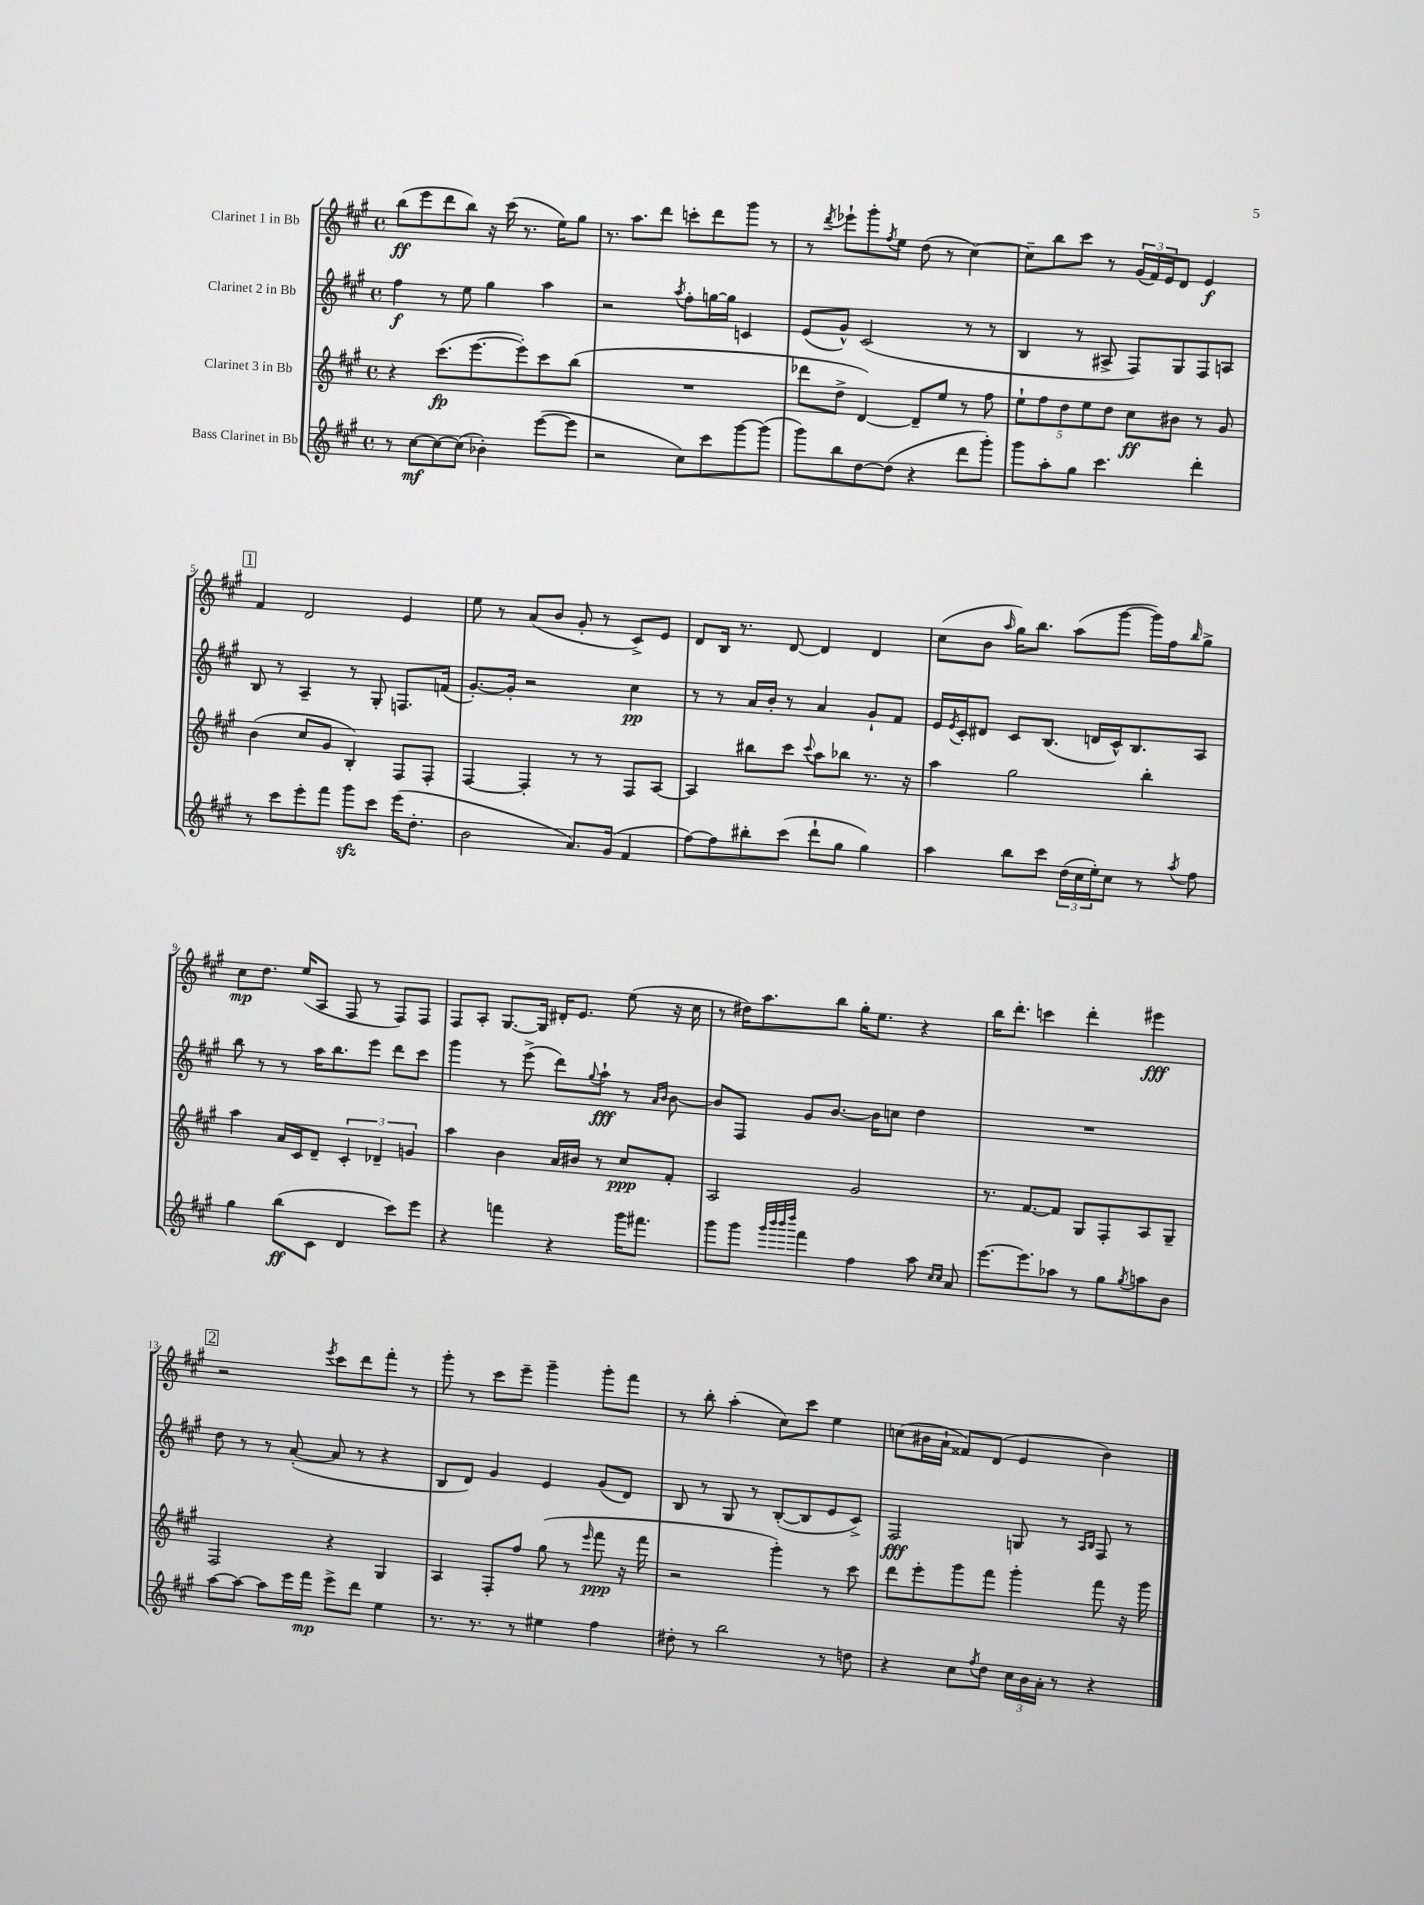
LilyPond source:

<<
\new StaffGroup <<
\new Staff = "s0" \with { instrumentName = "Clarinet 1 in Bb" } {
    \clef treble \key a \major \defaultTimeSignature \time 4/4
    b''8\ff( e'''8 d'''8 b''8) r16 cis'''16( r8. e''16) gis''8 |
    r8. a''8. d'''8 c'''8-. d'''8 gis'''8 r8 |
    r8 \acciaccatura { d'''8 } ees'''8-! gis'''8-. \acciaccatura { fis''8 } e''8 d''8( r8 cis''4~) |
    cis''8-- b''8 cis'''8 r8 \tuplet 3/2 { gis'16( fis'16) e'16 } d'8 e'4\f |
    \mark \markup { \box "1" } fis'4 d'2 e'4 |
    e''8 r8 a'8( b'8 gis'8-. r8 cis'8->) e'8 |
    d'8 b16 r8. d'8~ d'4 d'4 |
    cis''8( b'8 \grace { a''16 } gis''16) b''8. a''8( gis'''8~ gis'''16) fis''16 \grace { b''16 } gis''8-> |
    cis''8\mp d''8. e''16( a8 fis8 r8 fis8) fis8 |
    fis8 a8-. gis8.~ gis16 dis'16-. e'8. e''8( r16 cis''16 |
    r8 dis''16) a''8. b''8 gis''16-. e''8. r4 |
    b''16 d'''8.-. c'''4 d'''4-. eis'''4\fff |
    \mark \markup { \box "2" } r2 \acciaccatura { e'''8 } cis'''8 d'''8 fis'''8-. r8 |
    gis'''8-. r8 cis'''8 e'''8-- gis'''4-- gis'''8-. fis'''8 |
    r8 b''8-. a''4-.( cis''8) cis'''8 e''4 |
    c''8( bis'16 a'16-! fisis'8) d'8( e'4 bis'4) \bar "|." |
}
\new Staff = "s1" \with { instrumentName = "Clarinet 2 in Bb" } {
    \clef treble \key a \major \defaultTimeSignature \time 4/4
    fis''4\f r8 e''8 gis''4 a''4 |
    r2 \acciaccatura { a''8 } fis''8-. g''16~ g''16 c'4 |
    e'8( gis'8-^) cis'2( r8 r8 |
    b4 r8 ais8-> fis8) gis8 fis8 a8 |
    \mark \markup { \box "1" } b8 r8 a4-- r8 gis8-. f8. f'16( |
    gis'8.~-.) gis'16-. r2 cis''4\pp |
    r8 r8 a'16 b'16-. r8 a'4 gis'8-! fis'8 |
    e'16 \acciaccatura { e'8 } cis'16-. dis'8 cis'8 b8.( d'16 cis'16-^) b8. a8 |
    b''8 r8 r8 a''16 b''8. e'''8 d'''8 cis'''8 |
    gis'''4 r8 e'''8->( d'''8) \appoggiatura { gis''8 } a''8-!\fff r8 \grace { a'16 b'16 } b'8~ |
    b'8 fis8 gis'8 b'8.~ b'16 c''8 d''4 |
    R1 |
    \mark \markup { \box "2" } d''8 r8 r8 a'8~-.( a'8 r8 r4 |
    b8 d'8) gis'4 e'4 gis'8( d'8) |
    b8 r8 gis8 r8 b8~-.( b8 e'8 cis'8->) |
    fis2\fff g8 r8 \grace { a16 b16 } fis8 r8 \bar "|." |
}
\new Staff = "s2" \with { instrumentName = "Clarinet 3 in Bb" } {
    \clef treble \key a \major \defaultTimeSignature \time 4/4
    r4 cis'''8.\fp( e'''8.~ e'''8-.) cis'''8 b''8( |
    R1 |
    des'''8 d''8-> d'4~) d'8-- e''8 r8 fis''8 |
    \tuplet 5/4 { e''8-! fis''8 d''8 e''8 d''8 } cis''8\ff bis'8 r8 gis'8 |
    \mark \markup { \box "1" } b'4( cis''8 gis'8 b4-.) fis8 fis8-. |
    fis4~ fis4-. r8 r8 fis8 a8~ |
    a4 bis''8 cis'''8 \appoggiatura { cis'''8 } a''8 bes''8 r8. r16 |
    a''4 gis''2 b''4-. |
    a''4 a'16 cis'16 d'8-- \tuplet 3/2 { cis'4-. des'4-- g'4 } |
    a''4 b'4 a'16 bis'16 r8 cis''8\ppp fis'8-. |
    a2 gis'2 |
    r8. fis'8.~ fis'8 gis8 fis8-. a8 gis8-- |
    \mark \markup { \box "2" } fis2 r4 gis4 |
    a4 fis8-. fis''8 gis''8( r8 \grace { e'''16 } fis'''8\ppp r16 fis'''16 |
    r2 gis'''4-.) r8 cis'''8 |
    d'''8 e'''8-. gis'''8 fis'''8 gis'''4-. fis'''8 r16 gis'''16 \bar "|." |
}
\new Staff = "s3" \with { instrumentName = "Bass Clarinet in Bb" } {
    \clef treble \key a \major \defaultTimeSignature \time 4/4
    r8 cis''8~\mf cis''8~ cis''8( bes'4-.) e'''8~( e'''8 |
    r2 cis''8) cis'''8 gis'''8~ gis'''8( |
    gis'''8) b''8 d''8~ d''8( r4 d'''8 gis'''8-.) |
    gis'''8 a''8-. gis''8 cis'''4. d'''4-. |
    \mark \markup { \box "1" } r8 cis'''8 e'''8-. fis'''8 gis'''8\sfz cis'''8 e'''16( d''8.-. |
    b'2 a'8.) gis'16( fis'4 |
    fis''8~) fis''8 bis''8-. cis'''8( d'''8-! gis''8 gis''4) |
    a''4 b''8 cis'''8 \tuplet 3/2 { d''16( cis''16 e''16-.) } cis''8 r8 \acciaccatura { a''8 } fis''8 |
    gis''4 b''8\ff( cis'8 d'4 cis'''8) e'''8 |
    r4 f'''4 r4 gis'''16 fis'''8. |
    gis'''8 gis'''8 \grace { gis'''32 b'''32 b'''32 d''''32 } fis'''4 fis''4 a''8 \grace { cis''16 cis''16 } a'8 |
    e'''8.~ e'''8. aes''8 r8 gis''8 \acciaccatura { gis''8 } a''8 b'8 |
    \mark \markup { \box "2" } a''8~ a''8~ a''8 e'''16 fis'''16\mp e'''8-> d'''8 e''4 |
    r8. r8. r8 eis''4 fis''4 |
    dis''8-. r8 b''2 r8 d''8 |
    r4 cis''8 \acciaccatura { fis''8 } d''8 \tuplet 3/2 { cis''16 b'16 a'16-. } r8 r4 \bar "|." |
}
>>
>>
